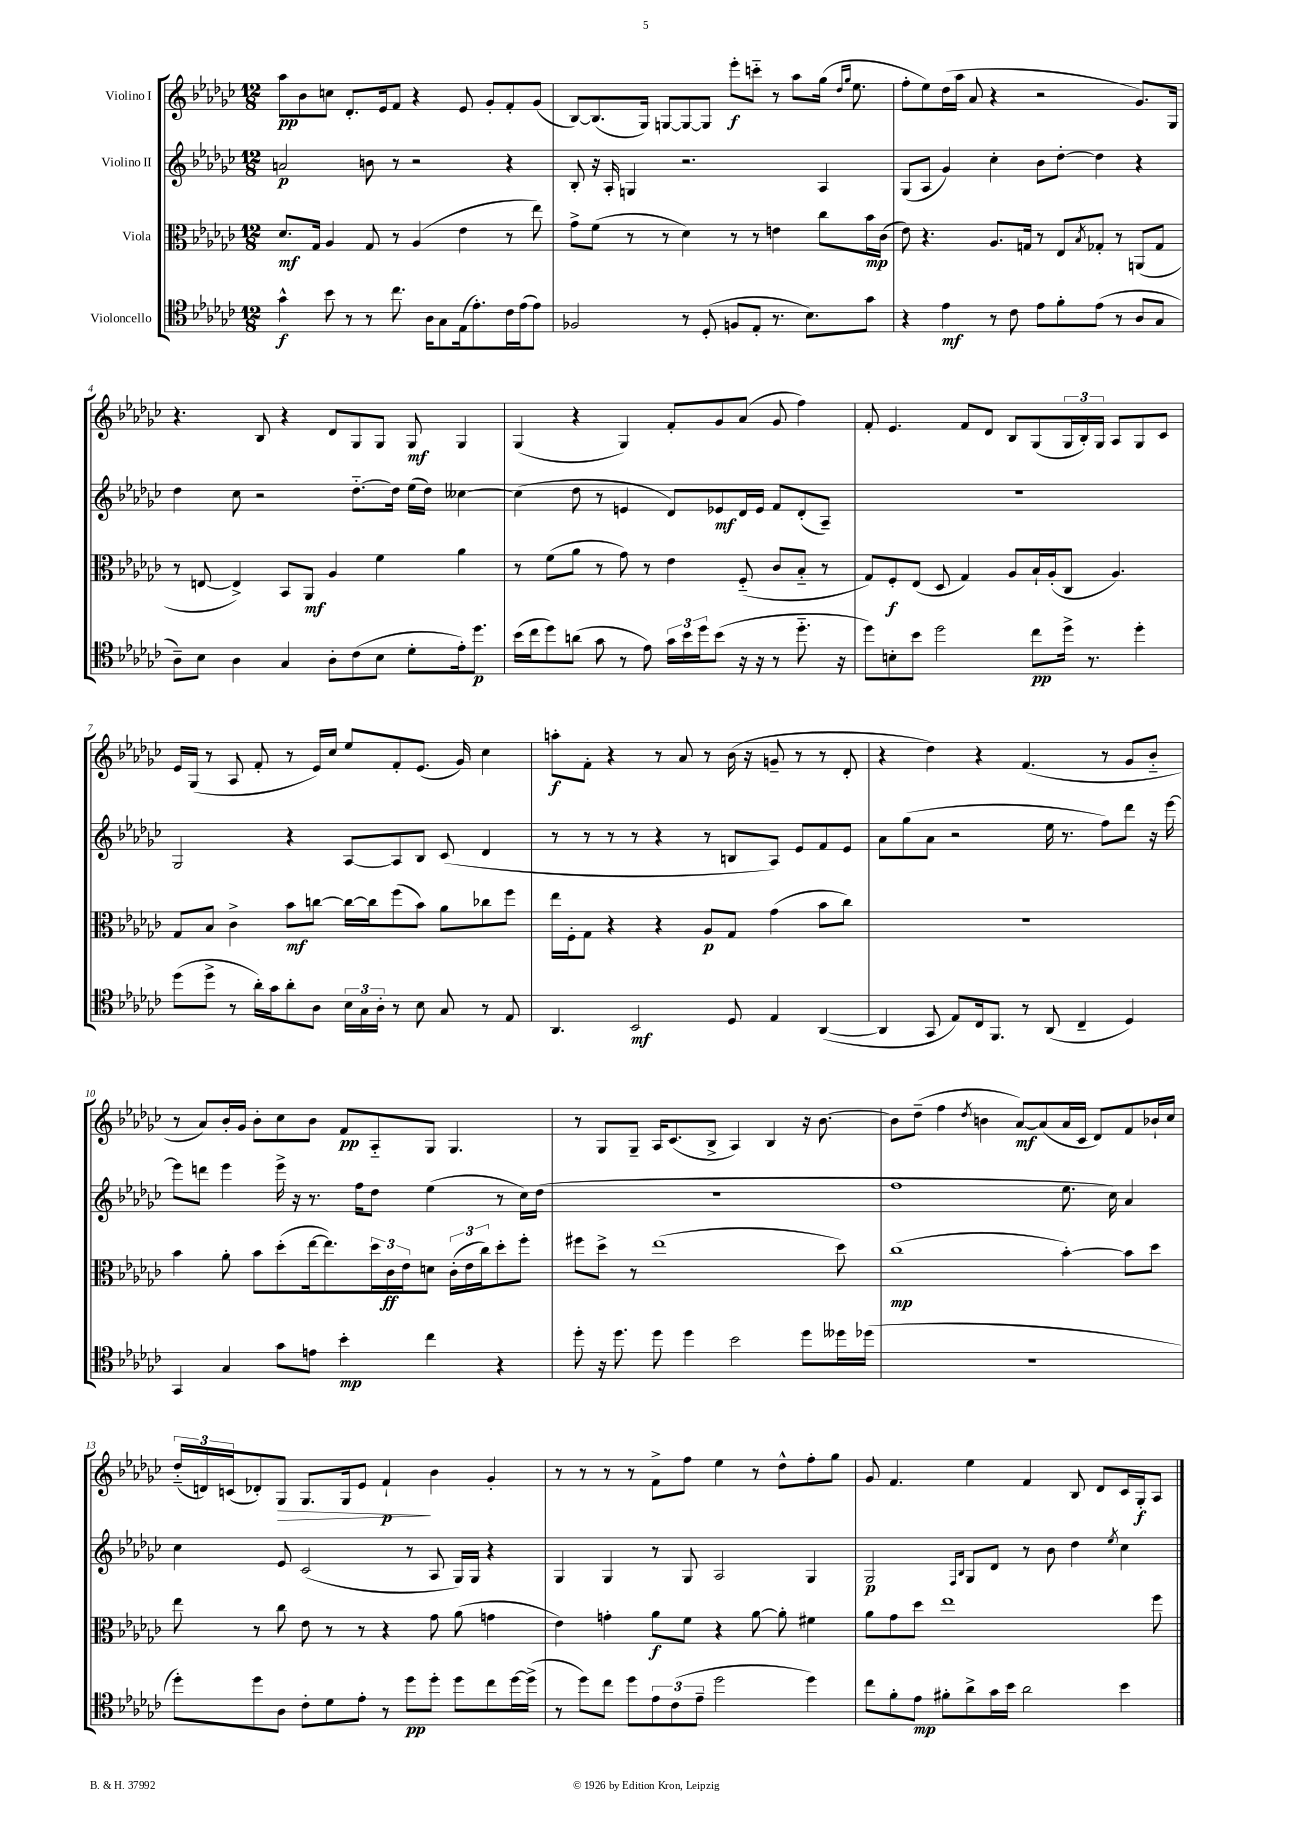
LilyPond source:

<<
\new StaffGroup <<
\new Staff = "s0" \with { instrumentName = "Violino I" } {
    \clef treble \key ges \major \numericTimeSignature \time 12/8
    aes''8\pp bes'8 c''8 des'8.-. ees'16 f'8 r4 ees'8 ges'8-. f'8-. ges'8( |
    bes8~) bes8.( ges16) g8~ g8~ g8 ees'''8-.\f c'''8-_ r8 aes''8 ges''16( \grace { des''16 ges''16 } ees''8. |
    f''8-. ees''8) des''16( aes''16 aes'8 r4 r2 ges'8.) ges16 |
    r4. bes8 r4 des'8 ges8 ges8 ges8\mf ges4 |
    ges4( r4 ges4) f'8-. ges'8 aes'8( ges'8 f''4) |
    f'8-. ees'4. f'8 des'8 bes8 ges8( \tuplet 3/2 { ges16 bes16-.) ges16 } aes8 ges8 ces'8 |
    ees'16 ges16( r8 aes8 f'8-. r8 ees'16) ces''16 ees''8 f'8-. ees'8.( ges'16) ces''4 |
    a''8-.\f f'8-. r4 r8 aes'8 r8 bes'16( r16 g'8-- r8 r8 des'8-. |
    r4 des''4) r4 f'4.( r8 ges'8 bes'8-_ |
    r8 aes'8) bes'16-. ges'16 bes'8-. ces''8 bes'8 f'8\pp aes8-_ ges8 ges4. |
    r8 ges8 ges8-- aes16 ces'8.( bes8-> aes4) bes4 r16 bes'8.~ |
    bes'8 des''8--( f''4 \acciaccatura { des''8 } b'4 aes'8~\mf) aes'8( aes'16 ces'16 des'8) f'8 bes'16-! ces''16 |
    \tuplet 3/2 { des''16-_( d'16) c'16( } des'8-.) ges8\> ges8. ges16 ees'8 f'4-!\p\! bes'4 ges'4-. |
    r8 r8 r8 r8 f'8-> f''8 ees''4 r8 des''8-^ f''8-. ges''8 |
    ges'8 f'4. ees''4 f'4 bes8 des'8 ces'16 ges16-.\f aes8 \bar "|." |
}
\new Staff = "s1" \with { instrumentName = "Violino II" } {
    \clef treble \key ges \major \numericTimeSignature \time 12/8
    a'2\p b'8 r8 r2 r4 |
    bes8-. r16 aes16-. g4 r2. aes4 |
    ges8( aes8 ges'4) ces''4-. bes'8 des''8~-. des''4 r4 |
    des''4 ces''8 r2 des''8.~-_ des''16 ees''16( des''16) ceses''4~ |
    ceses''4( des''8 r8 e'4 des'8) ees'8\mf des'16 ees'16 f'8 des'8-.( aes8--) |
    R1. |
    ges2 r4 aes8~ aes8 bes8 ces'8( des'4 |
    r8 r8 r8 r8 r4 r8 b8 aes8) ees'8 f'8 ees'8 |
    aes'8 ges''8( aes'8 r2 ees''16 r8. f''8) des'''8 r16 ees'''16~ |
    ees'''8 d'''8 ees'''4 ees'''16-> r16 r8. f''16 des''8 ees''4( r8 ces''16) des''16( |
    R1. |
    f''1 ees''8. ces''16) aes'4 |
    ces''4 ees'8 ces'2( r8 aes8 ges16) ges16 r4 |
    ges4 ges4 r8 ges8 aes2 ges4 |
    ges2\p \grace { f16 bes16 } ges8 des'8 r8 bes'8 des''4 \acciaccatura { ees''8 } ces''4 \bar "|." |
}
\new Staff = "s2" \with { instrumentName = "Viola" } {
    \clef alto \key ges \major \numericTimeSignature \time 12/8
    des'8.\mf ges16 aes4 ges8 r8 aes4( ees'4 r8 ees''8) |
    ges'8-> f'8( r8 r8 des'4) r8 r8 e'4 ces''8 bes'16\mp ces'16( |
    ees'8) r4. aes8. g16 r8 ees8 \acciaccatura { bes8 } ges8-. r8 a,8( ges8 |
    r8 e8~ e4->) bes,8 aes,8\mf aes4 f'4 aes'4 |
    r8 f'8( aes'8 r8 ges'8) r8 ees'4 f8-_( ces'8 bes8-_ r8 |
    ges8) f8-.\f ees8( des8 ges4) aes8 bes16-! aes16-.( ces8 aes4.) |
    ges8 bes8 ces'4-> bes'8\mf c''8~ c''16~ c''16 f''8( bes'8) aes'8 ces''8 f''8 |
    ees''16 f16-. ges8 r4 r4 aes8\p ges8 ges'4( bes'8 ces''8) |
    R1. |
    bes'4 aes'8-. bes'8 des''8-.( ees''16~ ees''8.) \tuplet 3/2 { des''16 ces'16\ff ees'16 } d'8 \tuplet 3/2 { ces'16-.( ees'16 ces''16) } des''8-. f''8-. |
    fis''8 des''8-> r8 ees''1( des''8) |
    ces''1\mp( bes'4~-.) bes'8 des''8 |
    ees''8 r8 ces''8 ees'8 r8 r8 r4 ges'8 aes'8( g'4 |
    ees'4) g'4-. aes'8\f f'8 r4 aes'8~ aes'8-. fis'4 |
    aes'8 ges'8 des''8 ees''1 f''8 \bar "|." |
}
\new Staff = "s3" \with { instrumentName = "Violoncello" } {
    \clef tenor \key ges \major \numericTimeSignature \time 12/8
    ges'4-^\f bes'8 r8 r8 ces''8. aes16 ges8 ees16( ees'8.-.) ces'16 ees'16( ees'8) |
    fes2 r8 des8-.( f8 ees8-. r8. bes8.) ges'8 |
    r4 ees'4\mf r8 ces'8 ees'8 f'8-. ees'8( r8 aes8 ges8 |
    aes8--) bes8 aes4 ges4 aes8-. ces'8( bes8 des'8-. ees'16-.) des''8.\p |
    bes'16( ces''16 des''8) a'8( ges'8 r8 ees'8) \tuplet 3/2 { ges'16 bes'16 des''16 } bes'8( r16 r16 r8 des''8.-_ r16 |
    des''8) b8-. bes'8 des''2 ces''8\pp des''16-> r8. des''4-. |
    des''8( des''8-> r8 aes'16-.) ges'16 aes'8-. aes8 \tuplet 3/2 { bes16 ges16 aes16-. } r8 bes8 ges8 r8 ees8 |
    aes,4. bes,2\mf des8 ees4 aes,4~( |
    aes,4 ges,8 ees8) ces16 f,8. r8 aes,8( ces4-- des4) |
    ges,4 ges4 ges'8 e'8 bes'4-.\mp ces''4 r4 |
    des''8-. r16 des''8. des''8 des''4 bes'2 des''8 deses''16 des''16( |
    R1. |
    des''8-.) des''8 aes8 ces'8-. des'8 ees'8-. r8 des''8\pp des''8-. des''8 ces''8 des''16~ des''16->( |
    r8 des''8) ces''8 des''8 \tuplet 3/2 { ees'8 ces'8( ees'8-- } des''2 des''4) |
    ces''8 f'8-. ees'8\mp fis'8-. aes'8-> ges'16 bes'16 aes'2 bes'4 \bar "|." |
}
>>
>>
